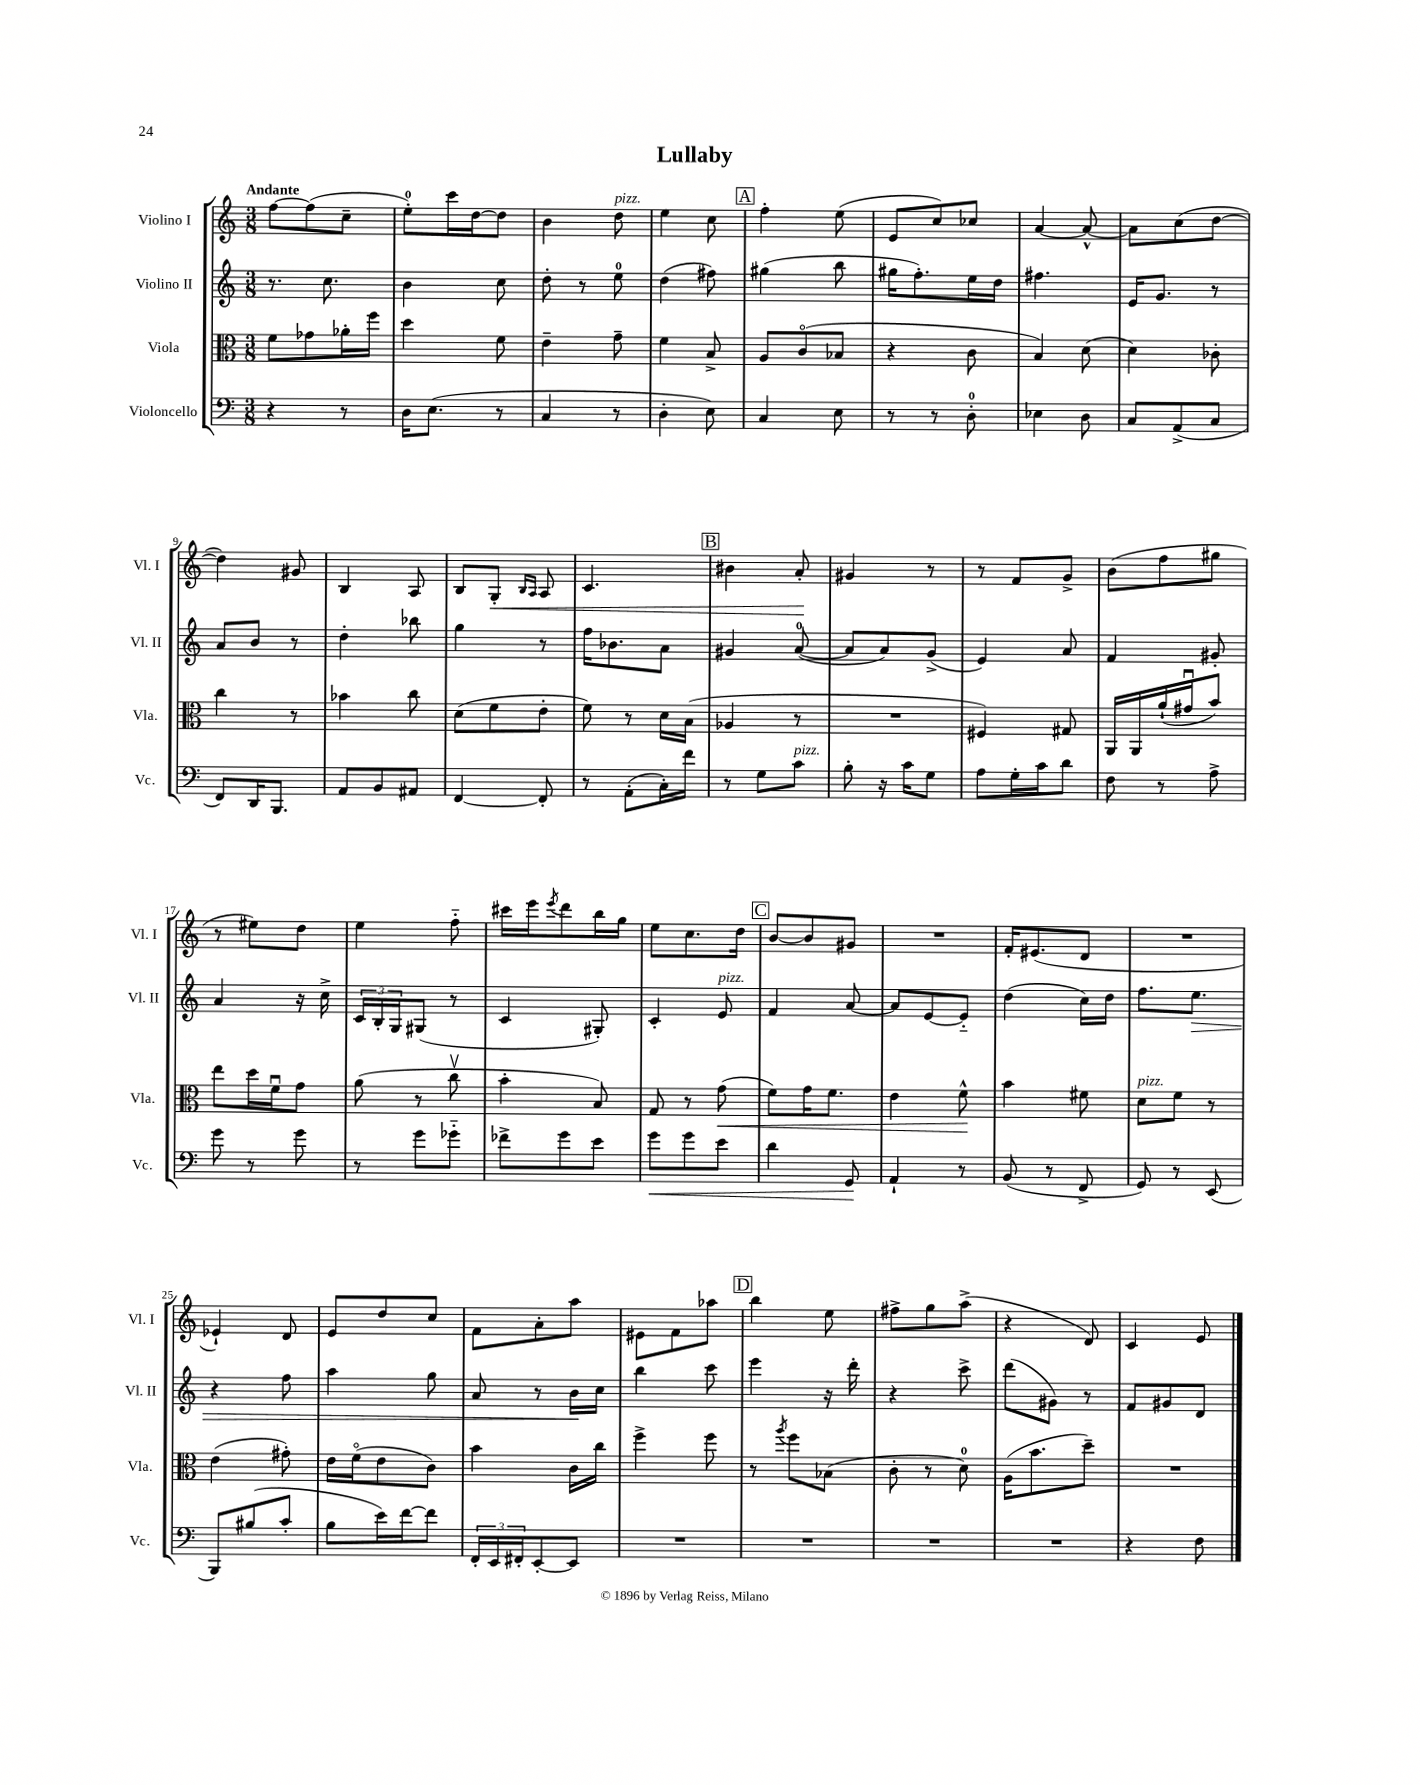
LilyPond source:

\header { title = "Lullaby" }
<<
\new StaffGroup <<
\new Staff = "s0" \with { instrumentName = "Violino I" shortInstrumentName = "Vl. I" } {
    \clef treble \key c \major \numericTimeSignature \time 3/8 \tempo "Andante"
    f''8~ f''8( c''8-- |
    e''8-0-.) c'''16 d''16~ d''8 |
    b'4 d''8^\markup { \italic "pizz." } |
    e''4 c''8 |
    \mark \markup { \box "A" } f''4-. e''8( |
    e'8 c''8) ces''8 |
    a'4~ a'8~-^ |
    a'8 c''8( d''8~ |
    d''4) gis'8 |
    b4 a8 |
    b8 g8-.\< \grace { b16 a16 } a8 |
    c'4. |
    \mark \markup { \box "B" } bis'4 a'8-.\! |
    gis'4 r8 |
    r8 f'8 g'8-> |
    b'8( f''8 gis''8 |
    r8 eis''8) d''8 |
    e''4 f''8-_ |
    cis'''16 e'''16 \acciaccatura { e'''8 } d'''8 b''16 g''16 |
    e''8 c''8. d''16 |
    \mark \markup { \box "C" } b'8~ b'8 gis'8 |
    R4. |
    f'16-. eis'8.( d'8 |
    R4. |
    ees'4-!) d'8 |
    e'8 d''8 c''8 |
    f'8 a'8-. a''8 |
    eis'8 f'8 aes''8 |
    \mark \markup { \box "D" } b''4 e''8 |
    fis''8-> g''8 a''8->( |
    r4 d'8) |
    c'4 e'8 \bar "|." |
}
\new Staff = "s1" \with { instrumentName = "Violino II" shortInstrumentName = "Vl. II" } {
    \clef treble \key c \major \numericTimeSignature \time 3/8
    r8. c''8. |
    b'4 c''8 |
    d''8-. r8 e''8-0 |
    d''4( fis''8) |
    \mark \markup { \box "A" } gis''4( b''8 |
    gis''16 f''8.-.) e''16 d''16 |
    fis''4. |
    e'16 g'8. r8 |
    a'8 b'8 r8 |
    d''4-. bes''8 |
    g''4 r8 |
    f''16 bes'8. a'8 |
    \mark \markup { \box "B" } gis'4 a'8-0~( |
    a'8 a'8) g'8->( |
    e'4) a'8 |
    f'4 gis'8-. |
    a'4 r16 c''16-> |
    \tuplet 3/2 { c'16 b16-. g16 } gis8( r8 |
    c'4 gis8-.) |
    c'4-. e'8^\markup { \italic "pizz." } |
    \mark \markup { \box "C" } f'4 a'8~ |
    a'8 e'8~ e'8-_ |
    d''4( c''16) d''16 |
    f''8. e''8.\> |
    r4 f''8 |
    a''4 g''8 |
    a'8 r8 b'16\! c''16 |
    b''4 c'''8 |
    \mark \markup { \box "D" } e'''4 r16 d'''16-. |
    r4 c'''8-> |
    d'''8( gis'8) r8 |
    f'8 gis'8 d'8 \bar "|." |
}
\new Staff = "s2" \with { instrumentName = "Viola" shortInstrumentName = "Vla." } {
    \clef alto \key c \major \numericTimeSignature \time 3/8
    f'8 ges'8 aes'16-. f''16 |
    d''4 f'8 |
    e'4-- g'8-- |
    f'4 b8-> |
    \mark \markup { \box "A" } a8 c'8\flageolet( bes8 |
    r4 c'8 |
    b4) d'8( |
    d'4) ces'8-. |
    c''4 r8 |
    bes'4 c''8 |
    d'8( f'8 e'8-. |
    f'8) r8 d'16 b16( |
    \mark \markup { \box "B" } aes4 r8 |
    R4. |
    fis4) gis8 |
    a,16 a,16 a'16-!( gis'16\downbow b'8) |
    e''8 d''16 f'16\downbow g'8 |
    a'8( r8 c''8\upbow |
    b'4-. b8) |
    g8 r8 g'8\<( |
    \mark \markup { \box "C" } f'8) g'16 f'8. |
    e'4 f'8-^\! |
    b'4 fis'8 |
    d'8^\markup { \italic "pizz." } f'8 r8 |
    e'4( gis'8-.) |
    e'16 f'16\flageolet( e'8 c'8) |
    b'4 c'16 c''16 |
    f''4-> f''8 |
    \mark \markup { \box "D" } r8 \acciaccatura { a''8 } f''8 bes8( |
    c'8-. r8 d'8-0) |
    a16( b'8. d''8--) |
    R4. \bar "|." |
}
\new Staff = "s3" \with { instrumentName = "Violoncello" shortInstrumentName = "Vc." } {
    \clef bass \key c \major \numericTimeSignature \time 3/8
    r4 r8 |
    d16 e8.( r8 |
    c4 r8 |
    d4-. e8) |
    \mark \markup { \box "A" } c4 e8 |
    r8 r8 d8-0-. |
    ees4 d8 |
    c8 a,8->( c8 |
    f,8) d,16 b,,8. |
    a,8 b,8 ais,8 |
    f,4~ f,8-. |
    r8 a,8-.( c16-.) f'16 |
    \mark \markup { \box "B" } r8 g8 c'8^\markup { \italic "pizz." } |
    b8-. r16 c'16 g8 |
    a8 g16-. c'16 d'8 |
    f8 r8 a8-> |
    g'8 r8 g'8 |
    r8 g'8 ges'8-_ |
    fes'8-> g'8 e'8 |
    g'8\< g'8 e'8 |
    \mark \markup { \box "C" } d'4 g,8\! |
    a,4-! r8 |
    b,8( r8 f,8-> |
    g,8) r8 e,8( |
    b,,8) bis8( c'8-. |
    b8 e'16) f'16~ f'8 |
    \tuplet 3/2 { f,16-. e,16 fis,16-. } e,8~-. e,8 |
    R4. |
    \mark \markup { \box "D" } R4. |
    R4. |
    R4. |
    r4 f8 \bar "|." |
}
>>
>>
